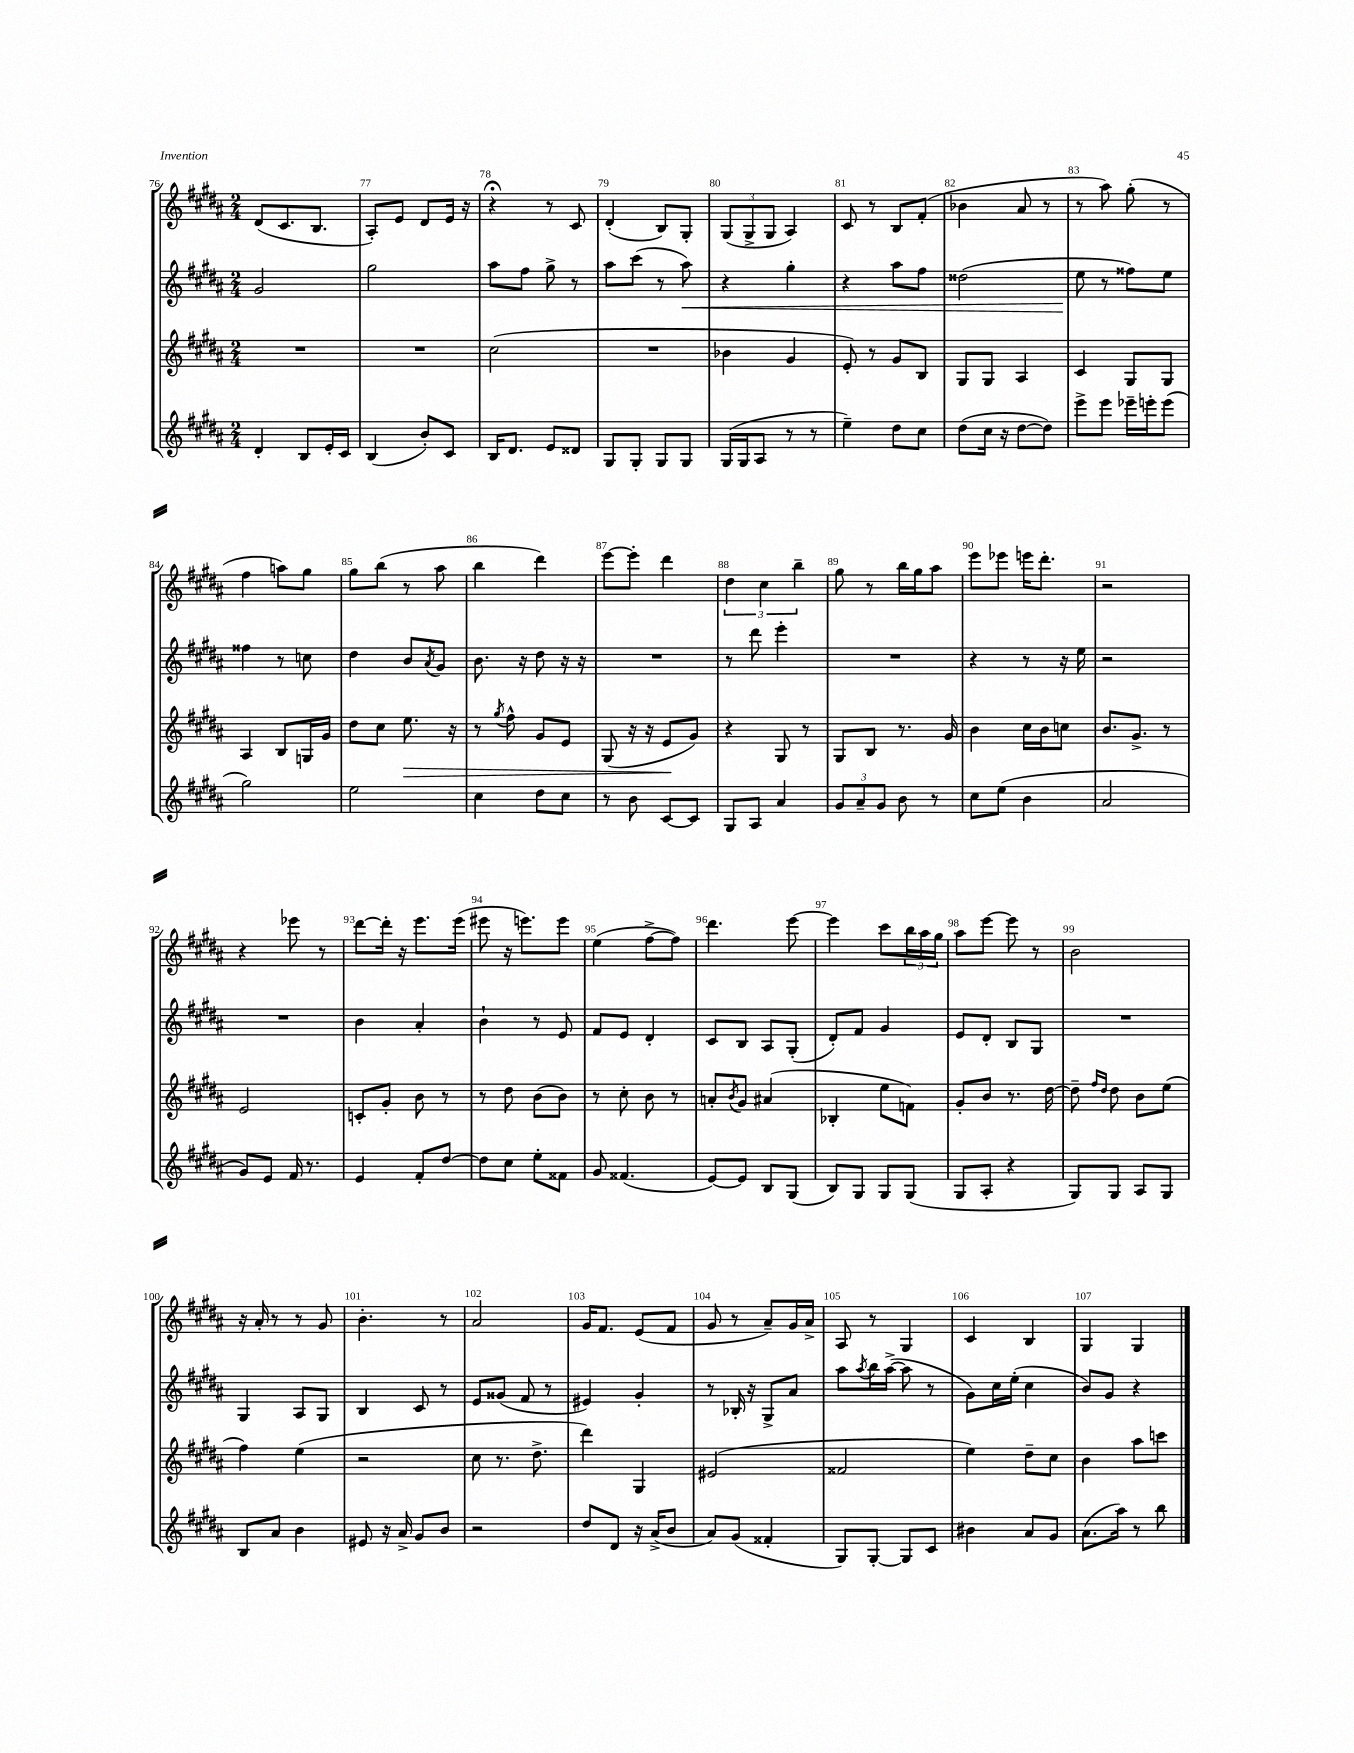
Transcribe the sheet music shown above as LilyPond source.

<<
\new StaffGroup <<
\new Staff = "s0" {
    \clef treble \key b \major \numericTimeSignature \time 2/4
    dis'8( cis'8. b8. |
    ais8-.) e'8 dis'8 e'16 r16 |
    r4\fermata r8 cis'8 |
    dis'4-.( b8) gis8-. |
    \tuplet 3/2 { gis8( gis8-> gis8 } ais4) |
    cis'8 r8 b8 fis'8-.( |
    bes'4 ais'8 r8 |
    r8 ais''8) gis''8-.( r8 |
    fis''4 a''8) gis''8 |
    gis''8 b''8( r8 ais''8 |
    b''4 dis'''4) |
    e'''8~ e'''8-. dis'''4 |
    \tuplet 3/2 { dis''4 cis''4 b''4-- } |
    gis''8 r8 b''16 gis''16 ais''8 |
    e'''8 ees'''8 e'''16 dis'''8.-. |
    r2 |
    r4 ees'''8 r8 |
    dis'''8~ dis'''16-. r16 e'''8. e'''16( |
    eis'''8 r16 e'''8.) e'''8 |
    e''4( fis''8~-> fis''8) |
    dis'''4. e'''8~ |
    e'''4 cis'''8 \tuplet 3/2 { b''16 ais''16 gis''16 } |
    ais''8 e'''8~ e'''8 r8 |
    b'2 |
    r16 ais'16-. r8 r8 gis'8 |
    b'4.-. r8 |
    ais'2 |
    gis'16 fis'8. e'8( fis'8 |
    gis'8 r8 ais'8--) gis'16 ais'16-> |
    ais8 r8 gis4 |
    cis'4 b4 |
    gis4 gis4 \bar "|." |
}
\new Staff = "s1" {
    \clef treble \key b \major \numericTimeSignature \time 2/4
    gis'2 |
    gis''2 |
    ais''8 fis''8 gis''8-> r8 |
    ais''8 cis'''8( r8 ais''8\<) |
    r4 gis''4-. |
    r4 ais''8 fis''8 |
    disis''2( |
    e''8\! r8 fisis''8) e''8 |
    fisis''4 r8 c''8 |
    dis''4 b'8 \acciaccatura { ais'8 } gis'8 |
    b'8. r16 dis''8 r16 r16 |
    R2 |
    r8 dis'''8 e'''4-. |
    R2 |
    r4 r8 r16 e''16 |
    r2 |
    R2 |
    b'4 ais'4-. |
    b'4-! r8 e'8 |
    fis'8 e'8 dis'4-. |
    cis'8 b8 ais8 gis8-.( |
    dis'8-.) fis'8 gis'4 |
    e'8 dis'8-. b8 gis8 |
    R2 |
    gis4 ais8 gis8 |
    b4 cis'8 r8 |
    e'8 gisis'8( fis'8 r8 |
    eis'4) gis'4-. |
    r8 bes16-. r16 gis8-> ais'8 |
    ais''8 \acciaccatura { ais''8 } b''16 ais''16~->( ais''8 r8 |
    gis'8) cis''16 e''16-.( cis''4 |
    b'8) gis'8 r4 \bar "|." |
}
\new Staff = "s2" {
    \clef treble \key b \major \numericTimeSignature \time 2/4
    R2 |
    R2 |
    cis''2( |
    R2 |
    bes'4 gis'4 |
    e'8-.) r8 gis'8 b8 |
    gis8 gis8 ais4 |
    cis'4 gis8 gis8 |
    ais4 b8 g16 gis'16 |
    dis''8 cis''8 e''8.\> r16 |
    r8 \acciaccatura { gis''8 } fis''8-^ gis'8 e'8 |
    gis8( r16 r16 e'8\! gis'8) |
    r4 gis8 r8 |
    gis8 b8 r8. gis'16 |
    b'4 cis''16 b'16 c''8 |
    b'8. gis'8.-> r8 |
    e'2 |
    c'8-. gis'8-. b'8 r8 |
    r8 dis''8 b'8( b'8) |
    r8 cis''8-. b'8 r8 |
    a'8-. \acciaccatura { b'8 } gis'8 ais'4( |
    bes4-. e''8 f'8) |
    gis'8-. b'8 r8. dis''16~ |
    dis''8-- \grace { fis''16 dis''16 } dis''8 b'8 e''8( |
    fis''4) e''4( |
    r2 |
    cis''8 r8. dis''8.-> |
    dis'''4) gis4 |
    eis'2( |
    fisis'2 |
    e''4) dis''8-- cis''8 |
    b'4 ais''8 c'''8 \bar "|." |
}
\new Staff = "s3" {
    \clef treble \key b \major \numericTimeSignature \time 2/4
    dis'4-. b8 e'16-. cis'16 |
    b4( b'8-.) cis'8 |
    b16 dis'8. e'8 disis'8 |
    gis8 gis8-. gis8 gis8 |
    gis16( gis16 ais8 r8 r8 |
    e''4--) dis''8 cis''8 |
    dis''8( cis''16 r16 dis''8~ dis''8) |
    e'''8-> e'''8 ees'''16-- e'''16-. e'''8( |
    gis''2) |
    e''2 |
    cis''4 dis''8 cis''8 |
    r8 b'8 cis'8~ cis'8 |
    gis8 ais8 ais'4 |
    \tuplet 3/2 { gis'8 ais'8-- gis'8 } b'8 r8 |
    cis''8 e''8( b'4 |
    ais'2 |
    gis'8) e'8 fis'16 r8. |
    e'4 fis'8-. dis''8~ |
    dis''8 cis''8 e''8-. fisis'8 |
    gis'8 fisis'4.( |
    e'8~) e'8 b8 gis8( |
    b8) gis8 gis8 gis8( |
    gis8 ais8-. r4 |
    gis8) gis8 ais8 gis8 |
    b8 ais'8 b'4 |
    eis'8 r16 ais'16-> gis'8 b'8 |
    r2 |
    dis''8 dis'8 r16 ais'16->( b'8 |
    ais'8) gis'8( fisis'4-. |
    gis8) gis8~-. gis8 cis'8 |
    bis'4 ais'8 gis'8 |
    ais'8.( ais''16) r8 b''8 \bar "|." |
}
>>
>>
\layout { \context { \Score currentBarNumber = #76 \override BarNumber.break-visibility = ##(#f #t #t) barNumberVisibility = #all-bar-numbers-visible } }
